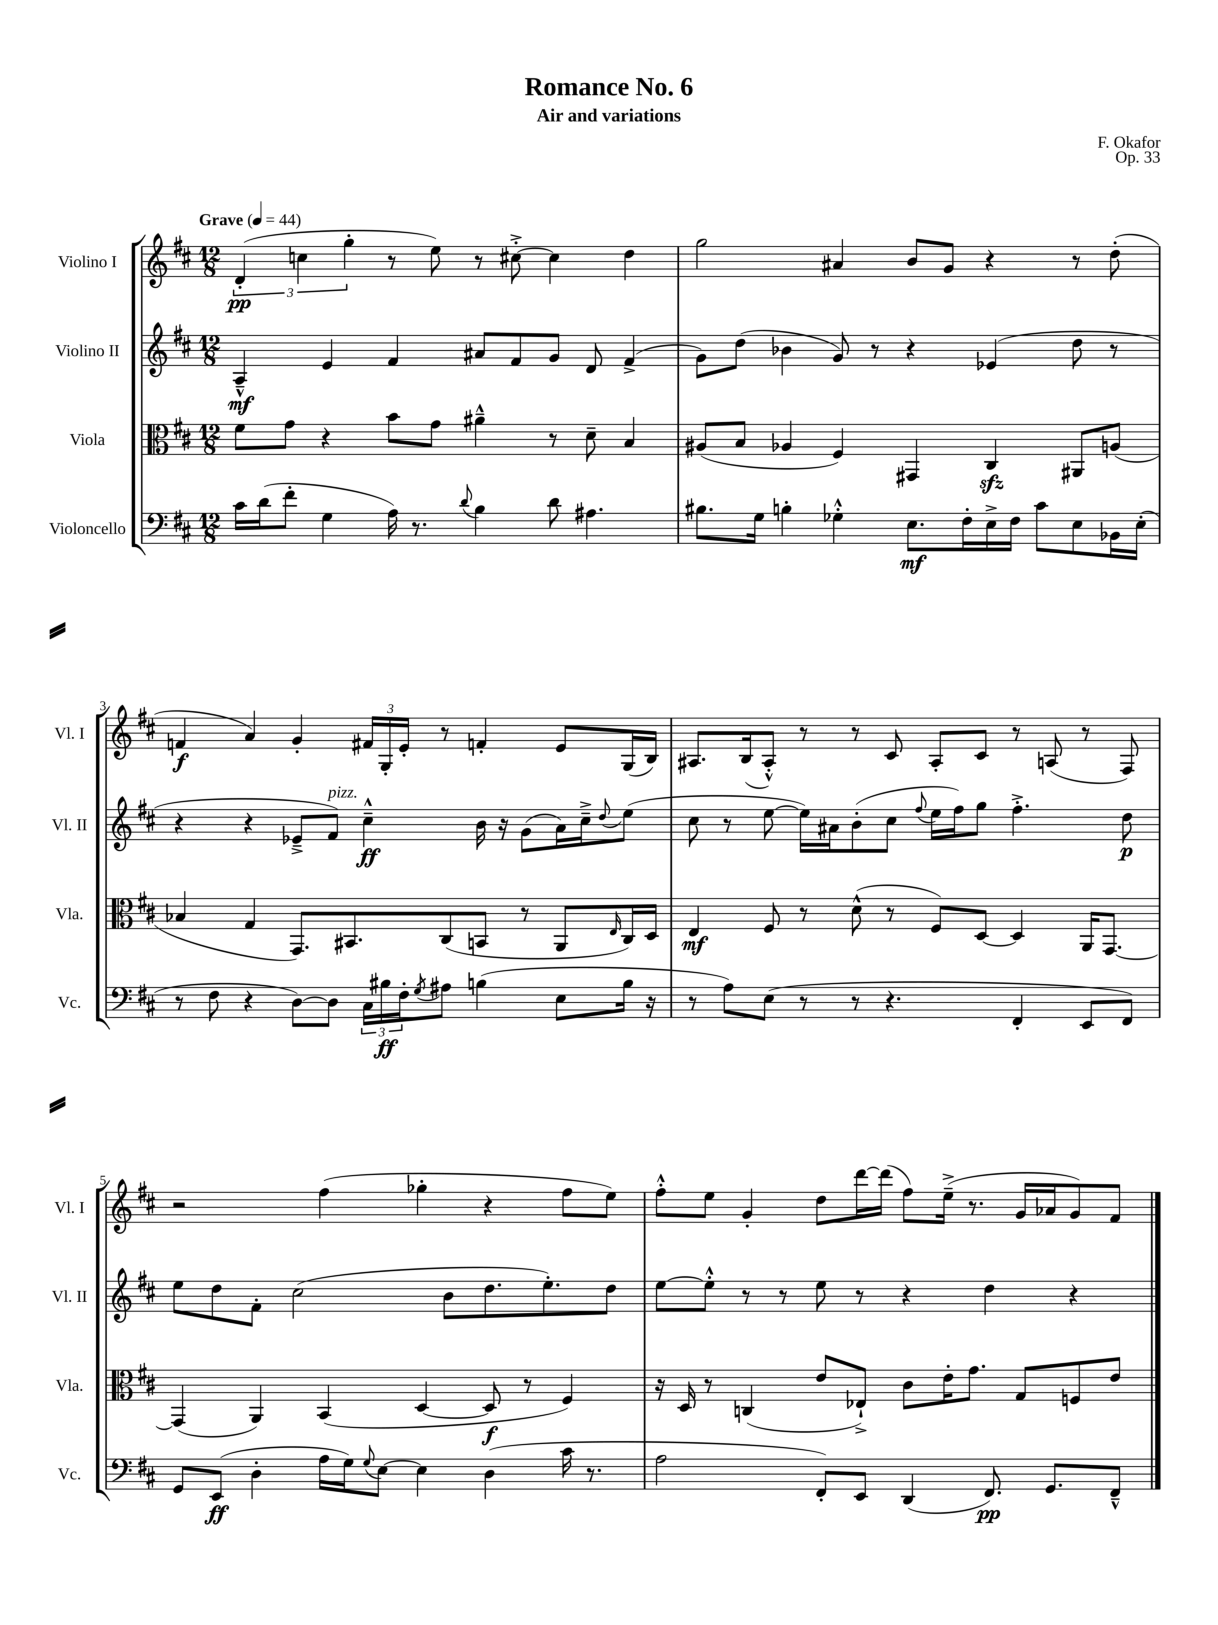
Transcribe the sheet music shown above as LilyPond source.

\header { title = "Romance No. 6" composer = "F. Okafor" subtitle = "Air and variations" opus = "Op. 33" }
<<
\new StaffGroup <<
\new Staff = "s0" \with { instrumentName = "Violino I" shortInstrumentName = "Vl. I" } {
    \clef treble \key d \major \numericTimeSignature \time 12/8 \tempo "Grave" 4 = 44
    \tuplet 3/2 { d'4-.\pp( c''4 g''4-. } r8 e''8) r8 cis''8~-.-> cis''4 d''4 |
    g''2 ais'4 b'8 g'8 r4 r8 d''8-.( |
    f'4\f a'4) g'4-. \tuplet 3/2 { fis'16 g16-. e'16-. } r8 f'4-. e'8 g16( b16) |
    ais8. b16( ais8-.-^) r8 r8 cis'8 ais8-. cis'8 r8 a8( r8 fis8) |
    r2 fis''4( ges''4-. r4 fis''8 e''8) |
    fis''8-.-^ e''8 g'4-. d''8 d'''16~ d'''16( fis''8) e''16--->( r8. g'16 aes'16 g'8) fis'8 \bar "|." |
}
\new Staff = "s1" \with { instrumentName = "Violino II" shortInstrumentName = "Vl. II" } {
    \clef treble \key d \major \numericTimeSignature \time 12/8
    a4---^\mf e'4 fis'4 ais'8 fis'8 g'8 d'8 fis'4->( |
    g'8) d''8( bes'4 g'8) r8 r4 ees'4( d''8 r8 |
    r4 r4 ees'8---> fis'8^\markup { \italic "pizz." }) cis''4---^\ff b'16 r16 g'8( a'16) cis''16---> \appoggiatura { d''8 } e''8( |
    cis''8 r8 e''8~ e''16) ais'16 b'8-.( cis''8 \appoggiatura { fis''8 } e''16 fis''16) g''8 fis''4.-.-> d''8\p |
    e''8 d''8 fis'8-. cis''2( b'8 d''8. e''8.-.) d''8 |
    e''8~ e''8-.-^ r8 r8 e''8 r8 r4 d''4 r4 \bar "|." |
}
\new Staff = "s2" \with { instrumentName = "Viola" shortInstrumentName = "Vla." } {
    \clef alto \key d \major \numericTimeSignature \time 12/8
    fis'8 g'8 r4 b'8 g'8 ais'4---^ r8 d'8-- b4 |
    ais8( b8 aes4 fis4) gis,4 cis4\sfz ais,8 a8( |
    bes4 g4 g,8.) bis,8. cis8( b,8 r8 a,8 \grace { e16 } cis16) d16 |
    e4\mf fis8 r8 d'8-^( r8 fis8) d8~ d4 a,16 g,8.~ |
    g,4( a,4) b,4( d4~ d8\f r8 fis4) |
    r16 d16 r8 c4( e'8 ees8-!->) cis'8 e'16-. g'8. g8 f8 e'8 \bar "|." |
}
\new Staff = "s3" \with { instrumentName = "Violoncello" shortInstrumentName = "Vc." } {
    \clef bass \key d \major \numericTimeSignature \time 12/8
    cis'16 d'16( fis'8-. g4 a16) r8. \appoggiatura { d'8 } b4 d'8 ais4. |
    bis8. g16 b4-. ges4-.-^ e8.\mf fis16-. e16-> fis16 cis'8 e8 bes,16 e16-.( |
    r8 fis8 r4 d8~) d8 \tuplet 3/2 { cis16 bis16\ff fis16-. } \acciaccatura { g8 } ais8 b4( e8 b16 r16 |
    r8 a8) e8( r8 r8 r4. fis,4-. e,8 fis,8) |
    g,8 e,8\ff( d4-. a16 g16) \appoggiatura { g8 } e8~ e4 d4( cis'16 r8. |
    a2 fis,8-.) e,8 d,4( fis,8.\pp) g,8. fis,8---^ \bar "|." |
}
>>
>>
